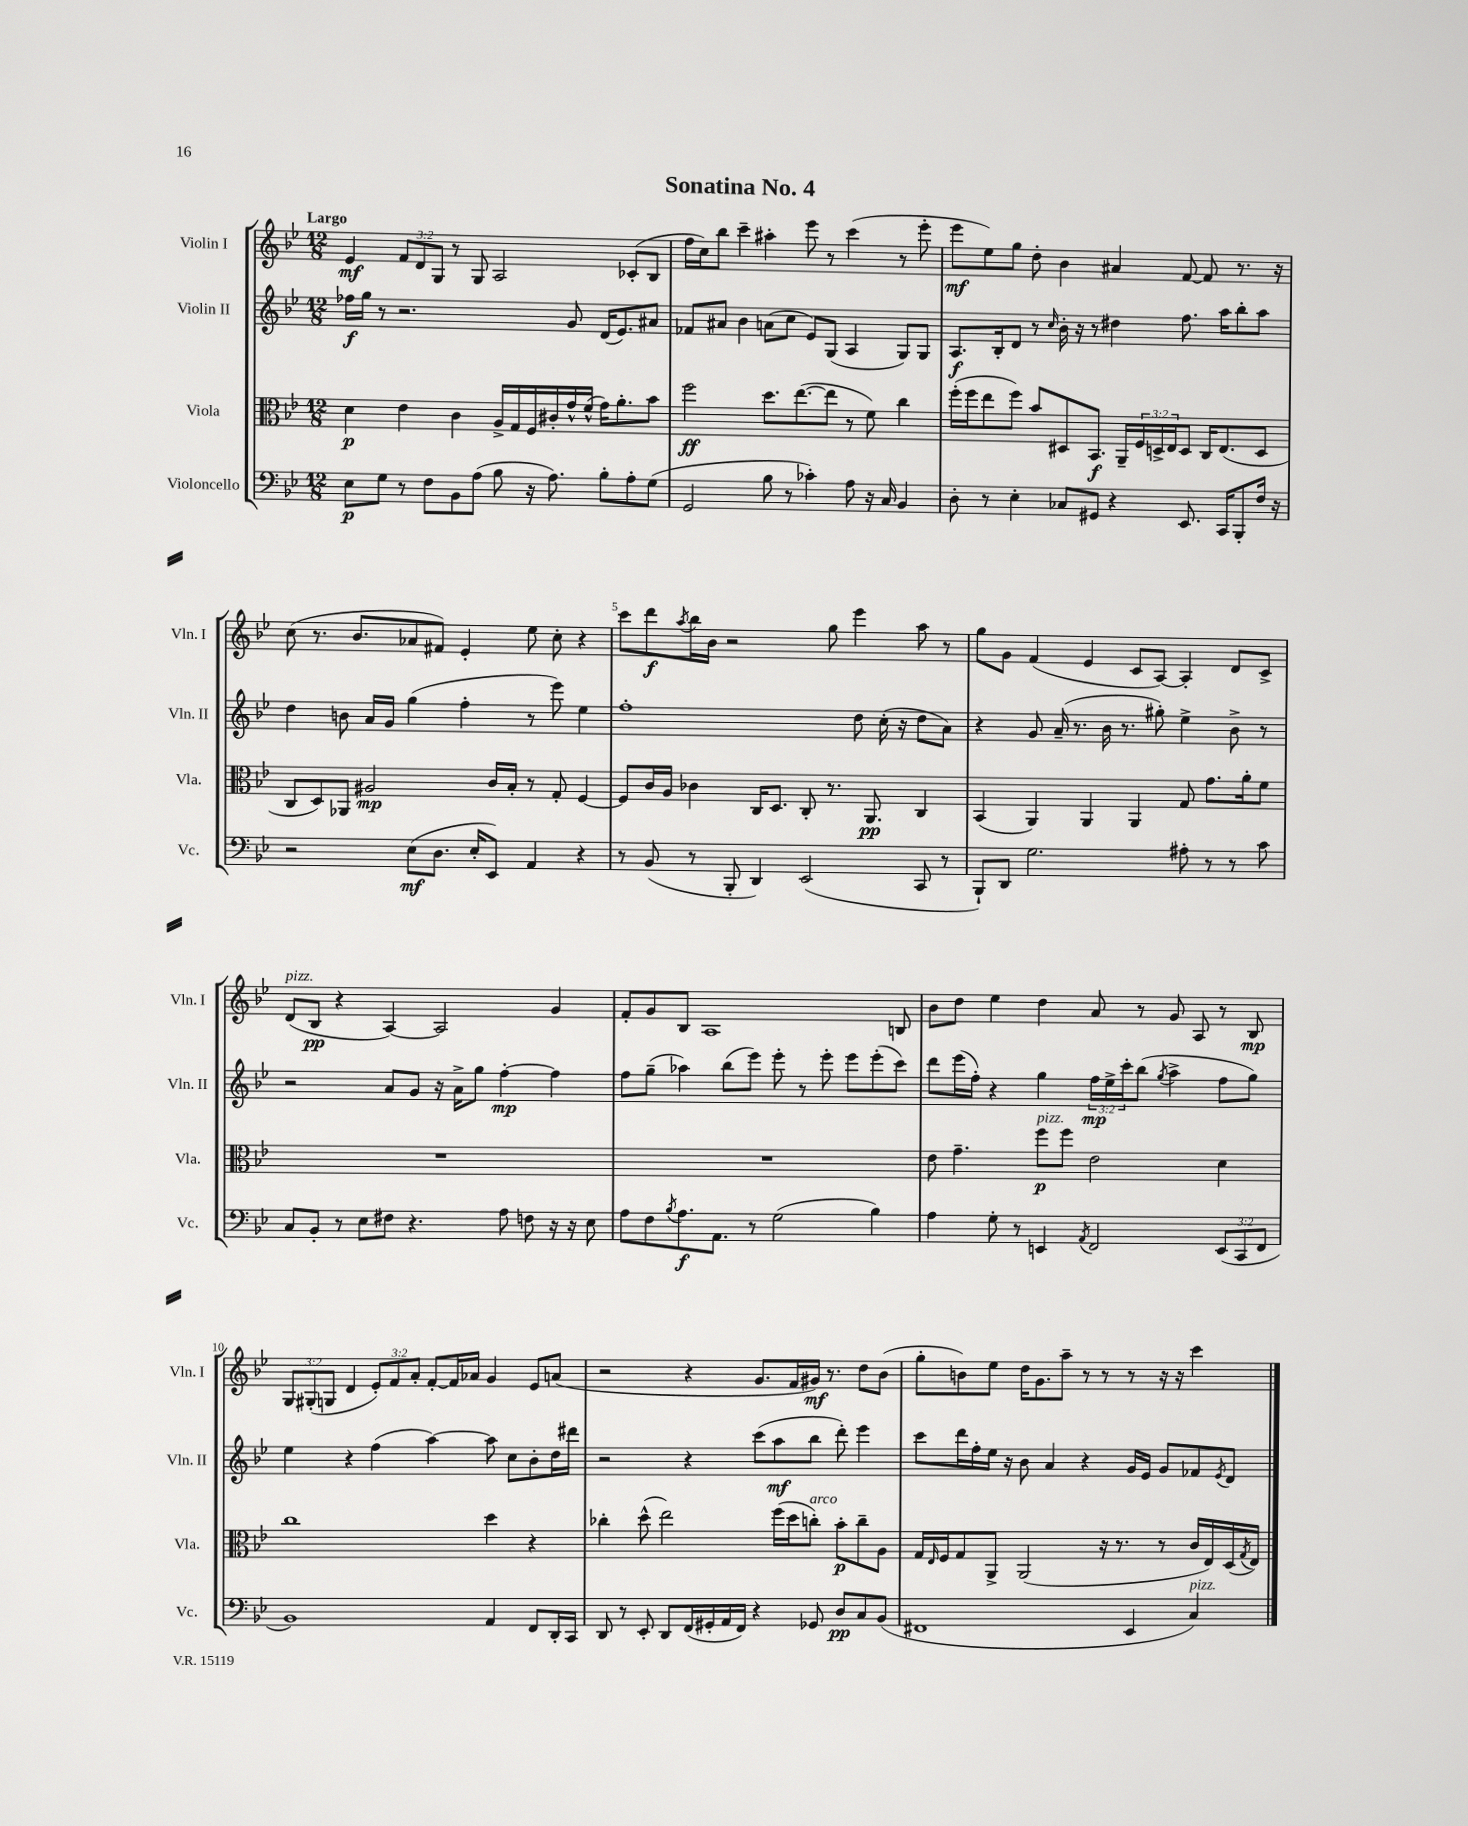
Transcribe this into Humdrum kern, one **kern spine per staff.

**kern	**dynam	**kern	**dynam	**kern	**dynam	**kern	**dynam
*part4	*part4	*part3	*part3	*part2	*part2	*part1	*part1
*staff4	*staff4	*staff3	*staff3	*staff2	*staff2	*staff1	*staff1
*I"Violoncello	*	*I"Viola	*	*I"Violin II	*	*I"Violin I	*
*I'Vc.	*	*I'Vla.	*	*I'Vln. II	*	*I'Vln. I	*
*clefF4	*	*clefC3	*	*clefG2	*	*clefG2	*
*k[b-e-]	*	*k[b-e-]	*	*k[b-e-]	*	*k[b-e-]	*
*M12/8	*	*M12/8	*	*M12/8	*	*M12/8	*
=1	=1	=1	=1	=1	=1	=1	=1
!	!	!	!	!	!	!LO:TX:a:B:t=Largo	!
8E-\L	p	4d\	p	16ff-X\LL	f	4e-/	mf
.	.	.	.	16gg\JJ	.	.	.
8G\J	.	.	.	8r	.	.	.
8r	.	4e-\	.	2.r	.	12f/L	.
.	.	.	.	.	.	12d/	.
8F\L	.	.	.	.	.	.	.
.	.	.	.	.	.	12G/J	.
8BB-\	.	4c\	.	.	.	8r	.
(8A\J	.	.	.	.	.	8G/	.
8B-\	.	16A^/LL	.	.	.	2A/	.
.	.	16G/	.	.	.	.	.
16r	.	16F/	.	.	.	.	.
8.A\)	.	16c#X'/	.	.	.	.	.
.	.	16g^^/	.	8g/	.	.	.
.	.	(16f^^/JJ	.	.	.	.	.
8B-'\L	.	16g\KL)	.	(16d/KL	.	.	.
.	.	8.a'\	.	8.e-/)	.	.	.
8A'\	.	.	.	.	.	(8c-X'/L	.
(8G\J	.	8b-\J	.	8a#X/J	.	8B-/J	.
=2	=2	=2	=2	=2	=2	=2	=2
2GG/	.	2ff\	ff	8f-X/L	.	16ff\LL	.
.	.	.	.	.	.	16cc\J)	.
.	.	.	.	8a#X/J	.	8bb-\J	.
.	.	.	.	4b-\	.	4ccc~\	.
8B-\	.	8.dd\L	.	(8an\L	.	4aa#X'\	.
8r	.	.	.	8cc\J	.	.	.
.	.	([8.ee-\	.	.	.	.	.
4c-X'\)	.	.	.	8e-/L)	.	8eee-\	.
.	.	8ee-\J]	.	(8G/J	.	8r	.
8A\	.	8r	.	4A/	.	(4ccc\	.
16r	.	8f\)	.	.	.	.	.
16C/	.	.	.	.	.	.	.
4BB-/	.	4cc\	.	8G/L)	.	8r	.
.	.	.	.	8G/J	.	8eee-'\	.
=3	=3	=3	=3	=3	=3	=3	=3
8D'\	.	(16ff'\LL	.	8.A/L	f	8eee-\L	mf
.	.	16ff\J	.	.	.	.	.
8r	.	8ee-\	.	.	.	8ee-\)	.
.	.	.	.	16B-'/k	.	.	.
4E-'\	.	8ff\J)	.	8d/J	.	8gg\J	.
.	.	8b-/L	.	8r	.	8dd'\	.
.	.	.	.	16qqcc/	.	.	.
8C-X/L	.	8D#X/	.	16b-'\	.	4b-\	.
.	.	.	.	16r	.	.	.
8GG#X/J	.	8.BB-/J	f	8r	.	.	.
4r	.	.	.	4dd#X\	.	4a#X/	.
.	.	16AA~/LL	.	.	.	.	.
.	.	24F/	.	.	.	.	.
.	.	24Dn^/	.	.	.	.	.
.	.	24E-/J	.	.	.	.	.
8.EE-/	.	8D/J	.	8.ff\	.	[8f/	.
.	.	16C/KL	.	.	.	8f/]	.
16CC/KL	.	(8.E-/	.	16aa\KL	.	.	.
8BBB-'/	.	.	.	8bb-'\	.	8.r	.
16F/Jk	.	8D/J	.	8aa\J	.	.	.
16r	.	.	.	.	.	16r	.
!!LO:LB:g=z
=4	=4	=4	=4	=4	=4	=4	=4
2r	.	8C/L	.	4dd\	.	(8cc\	.
.	.	8D/)	.	.	.	8.r	.
.	.	8AA-X/J	.	8bn\	.	.	.
.	.	.	.	.	.	8.b-/L	.
.	.	2A#X/	mp	16a/LL	.	.	.
.	.	.	.	16g/JJ	.	.	.
(8E-\L	mf	.	.	(4gg\	.	8a-X/	.
8.D\J	.	.	.	.	.	8f#X/J)	.
.	.	.	.	4ff'\	.	4e-'/	.
16E-'/KL	.	.	.	.	.	.	.
8EE-/J)	.	16c/LL	.	.	.	.	.
.	.	16B-'/JJ	.	.	.	.	.
4AA/	.	8r	.	8r	.	8ee-\	.
.	.	8G'/	.	8eee-\)	.	8cc'\	.
4r	.	[4F/	.	4ee-\	.	4r	.
=5	=5	=5	=5	=5	=5	=5	=5
8r	.	8F/L]	.	1ff'	.	8ccc\L	.
(8BB-/	.	16c/L	.	.	.	8ddd\	f
.	.	16A/JJ	.	.	.	.	.
.	.	.	.	.	.	8qaa/	.
8r	.	4c-X\	.	.	.	16bb-\L	.
.	.	.	.	.	.	16b-\JJ	.
8BBB-'/	.	.	.	.	.	2r	.
4DD/)	.	16C/KL	.	.	.	.	.
.	.	8.D/J	.	.	.	.	.
(2EE-/	.	8C'/	.	.	.	.	.
.	.	8.r	.	.	.	8gg\	.
.	.	.	.	8dd\	.	4eee-\	.
.	.	8.AA/	pp	.	.	.	.
.	.	.	.	(16cc'\	.	.	.
.	.	.	.	16r	.	.	.
8CC/	.	4C/	.	8dd\L	.	8aa\	.
8r	.	.	.	8a\J)	.	8r	.
=6	=6	=6	=6	=6	=6	=6	=6
8BBB-`/L)	.	(4BB-/	.	4r	.	8gg\L	.
8DD/J	.	.	.	.	.	8g\J	.
2.G\	.	4AA/)	.	8g/	.	(4f/	.
.	.	.	.	(16a~/	.	.	.
.	.	.	.	8.r	.	.	.
.	.	4AA/	.	.	.	4e-/	.
.	.	.	.	16b-\	.	.	.
.	.	.	.	8.r	.	.	.
.	.	4AA/	.	.	.	8c/L	.
.	.	.	.	8gg#X'\)	.	[8A/J)	.
8A#X'\	.	8G/	.	4ee-^\	.	4A'/]	.
8r	.	8.g\L	.	.	.	.	.
8r	.	.	.	8b-^\	.	8d/L	.
.	.	16a'\k	.	.	.	.	.
8c\	.	8f\J	.	8r	.	8c^/J	.
!!LO:LB:g=z
=7	=7	=7	=7	=7	=7	=7	=7
!	!	!	!	!	!	!LO:TX:a:i:t=pizz.	!
8C/L	.	1.r	.	2r	.	(8d/L	.
8BB-'/J	.	.	.	.	.	8B-/J	pp
8r	.	.	.	.	.	4r	.
8E-\L	.	.	.	.	.	.	.
8F#X\J	.	.	.	8a/L	.	[4A/)	.
4.r	.	.	.	8g/J	.	.	.
.	.	.	.	16r	.	2A/]	.
.	.	.	.	16a^\KL	.	.	.
.	.	.	.	8gg\J	.	.	.
8A\	.	.	.	[4ff'\	mp	.	.
8Fn\	.	.	.	.	.	.	.
16r	.	.	.	4ff\]	.	4g/	.
16r	.	.	.	.	.	.	.
8E-\	.	.	.	.	.	.	.
=8	=8	=8	=8	=8	=8	=8	=8
8A\L	.	1.r	.	8ff\L	.	8f'/L	.
8F\	.	.	.	(8gg~\J	.	8g/	.
8qB-/	.	.	.	.	.	.	.
8.A\	f	.	.	4aa-X\)	.	8B-/J	.
.	.	.	.	.	.	1A	.
8.AA\J	.	.	.	.	.	.	.
.	.	.	.	(8bb-\L	.	.	.
8r	.	.	.	8eee-\J)	.	.	.
(2G\	.	.	.	8eee-'\	.	.	.
.	.	.	.	8r	.	.	.
.	.	.	.	8eee-'\	.	.	.
.	.	.	.	8eee-\L	.	.	.
4B-\)	.	.	.	(8eee-'\	.	.	.
.	.	.	.	8ccc\J)	.	8Bn/	.
=9	=9	=9	=9	=9	=9	=9	=9
4A\	.	8e-\	.	8ddd\L	.	8b-\L	.
.	.	4.g~\	.	(16eee-\L	.	8dd\J	.
.	.	.	.	16ff'\JJ)	.	.	.
8G'\	.	.	.	4r	.	4ee-\	.
8r	.	.	.	.	.	.	.
!	!	!LO:TX:a:i:t=pizz.	!	!	!	!	!
4EEn/	.	8ff\L	p	4gg\	.	4dd\	.
.	.	8ff\J	.	.	.	.	.
8qAA/	.	.	.	.	.	.	.
2FF/	.	2e-\	.	24ff\LL	mp	8a/	.
.	.	.	.	24ee-^\	.	.	.
.	.	.	.	24ccc'\J	.	.	.
.	.	.	.	(8bb-\J	.	8r	.
.	.	.	.	8qgg/	.	.	.
.	.	.	.	4aa^\	.	8g/	.
.	.	.	.	.	.	8A/	.
(12EE/L	.	4d\	.	8ff\L	.	8r	.
12CC/	.	.	.	.	.	.	.
.	.	.	.	8gg\J)	.	8B-/	mp
12FF/J	.	.	.	.	.	.	.
!!LO:LB:g=z
=10	=10	=10	=10	=10	=10	=10	=10
1BB-)	.	1cc	.	4ee-\	.	12G/L	.
.	.	.	.	.	.	(12G#X'/	.
.	.	.	.	.	.	12Gn/J	.
.	.	.	.	4r	.	4d/	.
.	.	.	.	(4ff\	.	12e-'/L)	.
.	.	.	.	.	.	12f/	.
.	.	.	.	.	.	12a'/J	.
.	.	.	.	[4aa\)	.	[8f'/L	.
.	.	.	.	.	.	16f/L]	.
.	.	.	.	.	.	16a-X/JJ	.
4AA/	.	4dd\	.	8aa\]	.	4g/	.
.	.	.	.	8cc\L	.	.	.
8FF/L	.	4r	.	8b-'\	.	8e-/L	.
16DD'/L	.	.	.	16dd\L	.	(8an/J	.
16CC/JJ	.	.	.	16ddd#X\JJ	.	.	.
=11	=11	=11	=11	=11	=11	=11	=11
8DD/	.	4cc-X'\	.	2r	.	2r	.
8r	.	.	.	.	.	.	.
8EE-'/	.	(8dd^^\	.	.	.	.	.
8DD/L	.	2ee-\)	.	.	.	.	.
(16FF/L	.	.	.	4r	.	4r	.
16GG#X'/	.	.	.	.	.	.	.
16AA/	.	.	.	.	.	.	.
16FF/JJ)	.	.	.	.	.	.	.
4r	.	.	.	(8ccc\L	.	8.g/L	.
.	.	(16ff\LL	.	8aa\	mf	.	.
.	.	16dd\J	.	.	.	16f/L	.
!	!	!LO:TX:a:i:t=arco	!	!	!	!	!
8GG-X/	.	8ccn'\J)	.	8bb-\J	.	16g#X/JJ)	mf
.	.	.	.	.	.	8.r	.
8D/L	pp	8b-'\L	p	8ddd'\)	.	.	.
8C/	.	8cc~\	.	4eee-\	.	8dd\L	.
(8BB-/J	.	8A\J	.	.	.	(8b-\J	.
=12	=12	=12	=12	=12	=12	=12	=12
1FF#X	.	16G/LL	.	8ccc\L	.	8gg'\L	.
.	.	16qqE-/	.	.	.	.	.
.	.	16F/J	.	.	.	.	.
.	.	8G/	.	16ddd\L	.	8bn\)	.
.	.	.	.	16ff'\	.	.	.
.	.	8AA^/J	.	16ee-\JJ	.	8ee-\J	.
.	.	.	.	16r	.	.	.
.	.	(2AA/	.	8b-\	.	16dd\KL	.
.	.	.	.	.	.	8.g\	.
.	.	.	.	4a/	.	.	.
.	.	.	.	.	.	8aa~\J	.
.	.	.	.	4r	.	8r	.
.	.	16r	.	.	.	8r	.
.	.	8.r	.	.	.	.	.
4EE-/	.	.	.	16g/LL	.	8r	.
.	.	.	.	16e-/JJ	.	.	.
.	.	8r	.	8g/L	.	16r	.
.	.	.	.	.	.	16r	.
!LO:TX:a:i:t=pizz.	!	!	!	!	!	!	!
4C/)	.	16c/LL	.	8f-X/	.	4ccc\	.
.	.	16E-/)	.	.	.	.	.
.	.	.	.	8qe-/	.	.	.
.	.	(16D/	.	8d/J	.	.	.
.	.	8qG/	.	.	.	.	.
.	.	16E-/JJ)	.	.	.	.	.
==	==	==	==	==	==	==	==
*-	*-	*-	*-	*-	*-	*-	*-
